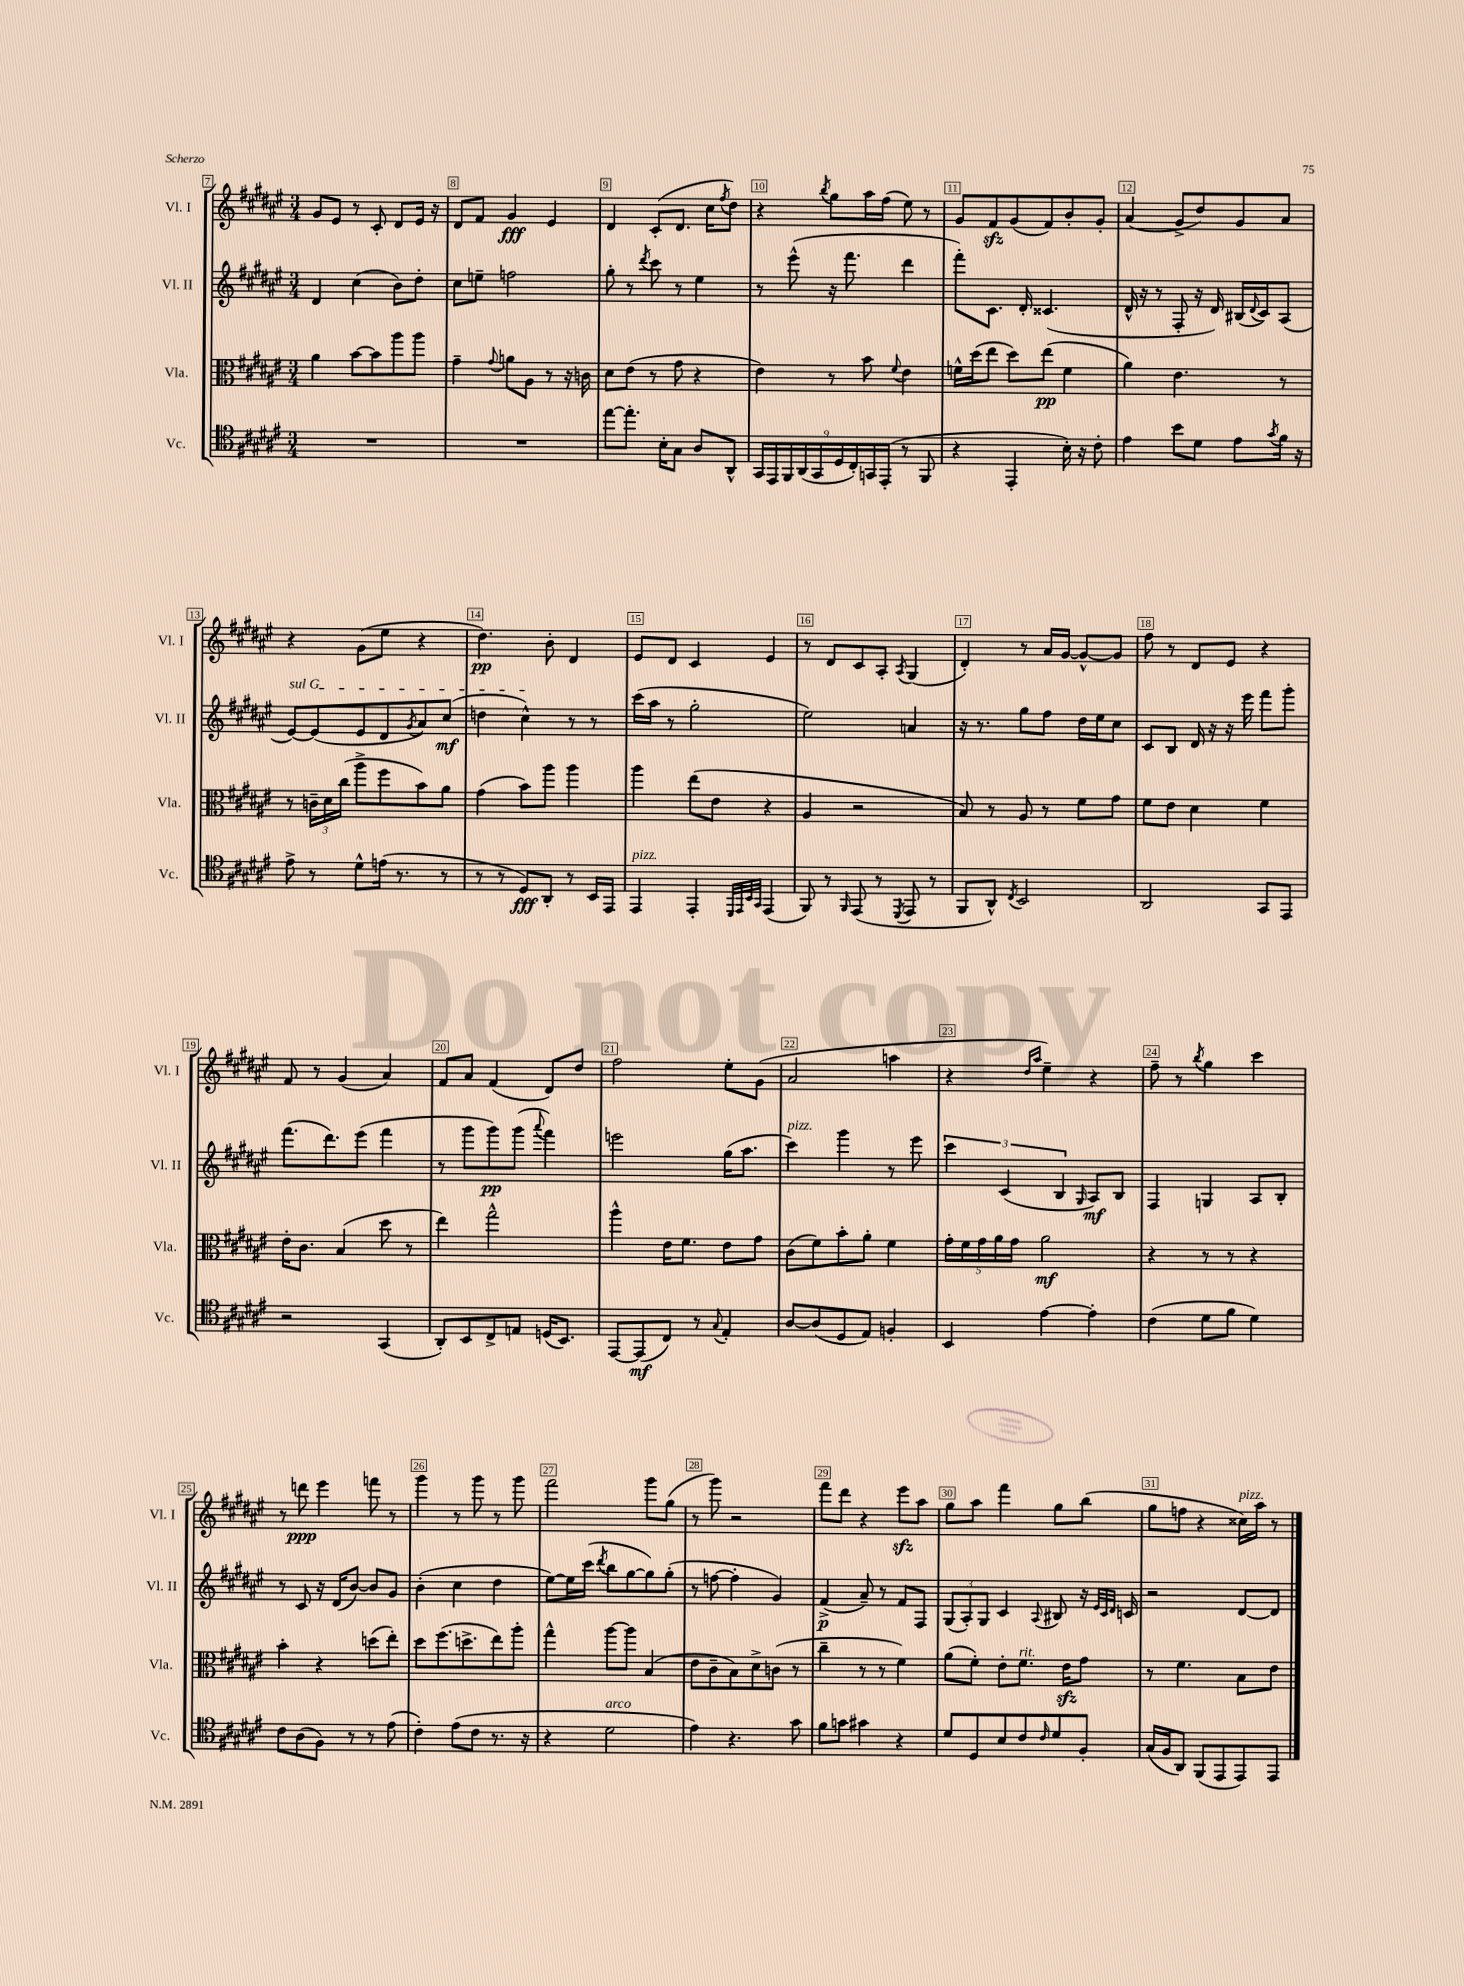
<<
\new StaffGroup <<
\new Staff = "s0" \with { instrumentName = "Vl. I" shortInstrumentName = "Vl. I" } {
    \clef treble \key fis \major \numericTimeSignature \time 3/4
    gis'8 eis'8 r8 cis'8-. dis'8 eis'16 r16 |
    dis'8 fis'8 gis'4\fff eis'4 |
    dis'4 cis'8-.( dis'8. cis''16 \acciaccatura { fis''8 } dis''8) |
    r4 \acciaccatura { b''8 } gis''8 ais''16 fis''16( eis''8) r8 |
    gis'8 fis'8\sfz gis'8( fis'8) b'8-. gis'8-. |
    ais'4( gis'8-> dis''8) gis'8 ais'8 |
    r4 gis'8( eis''8 r4 |
    dis''4.\pp) b'8-. dis'4 |
    eis'8 dis'8 cis'4 eis'4 |
    r8 dis'8 cis'8 ais8-. \acciaccatura { ais8 } gis4( |
    dis'4-.) r8 ais'16 gis'16~ gis'8~-^ gis'8 |
    fis''8 r8 dis'8 eis'8 r4 |
    fis'8 r8 gis'4( ais'4) |
    fis'8 ais'8 fis'4( dis'8) dis''8 |
    fis''2 eis''8-. gis'8( |
    ais'2 a''4 |
    r4 \grace { dis''16 ais''16 } eis''4--) r4 |
    fis''8-- r8 \acciaccatura { b''8 } gis''4 cis'''4 |
    r8 d'''8\ppp eis'''4 f'''8 r8 |
    gis'''4 r8 gis'''8 r8 gis'''8 |
    fis'''2 gis'''8 gis''8( |
    r8 gis'''8) r2 |
    fis'''8 dis'''8 r4 eis'''8\sfz ais''8 |
    gis''8 ais''8 fis'''4 gis''8 b''8( |
    gis''8 f''8 r4 cisis''16^\markup { \italic "pizz." }) ais''16 r8 \bar "|." |
}
\new Staff = "s1" \with { instrumentName = "Vl. II" shortInstrumentName = "Vl. II" } {
    \clef treble \key fis \major \numericTimeSignature \time 3/4
    dis'4 cis''4( b'8) dis''8-. |
    cis''8 e''8-- f''2 |
    gis''8-. r8 \acciaccatura { dis'''8 } cis'''8 r8 eis''4 |
    r8 eis'''8-^( r16 fis'''8. dis'''4 |
    fis'''8-.) cis'8. dis'16-. cisis'4.( |
    dis'16-^ r16 r8 fis8-. r16 dis'16) bis16( \appoggiatura { dis'8 } cis'16) ais8( |
    \once \override TextSpanner.bound-details.left.text = \markup { \italic "sul G" } eis'8~\startTextSpan) eis'8( eis'8 dis'8 \acciaccatura { gis'8 } ais'8) cis''8\mf( |
    d''4 cis''4-^\stopTextSpan) r8 r8 |
    cis'''16( ais''16 r8 gis''2-. |
    eis''2) a'4 |
    r16 r8. gis''8 fis''8 dis''16 eis''16 cis''8 |
    cis'8 b8 dis'16 r16 r16 eis'''16 fis'''8 gis'''8-. |
    fis'''8.( dis'''8.) eis'''8( fis'''4 |
    r8 gis'''8 gis'''8\pp) gis'''8( \appoggiatura { ais'''8 } fis'''4) |
    e'''2 gis''16( ais''8. |
    cis'''4^\markup { \italic "pizz." }) gis'''4 r8 eis'''8 |
    \tuplet 3/2 { cis'''4 cis'4( b4 } \grace { gis16 } ais8\mf) b8 |
    fis4 g4 ais8 b8-. |
    r8 cis'8 r16 dis'16( b'8~) b'8 gis'8 |
    b'4-.( cis''4 dis''4 |
    eis''8~) eis''16 cis'''16( \acciaccatura { dis'''8 } b''8 gis''8~ gis''8) gis''8-.( |
    r8 f''8~ f''4-. gis'4) |
    fis'4->\p( ais'8--) r8 fis'8 fis8 |
    \tuplet 3/2 { gis8( ais8-.) gis8 } cis'4 \appoggiatura { ais8 } bis8 r16 \grace { eis'32 cis'32 dis'32 } c'16 |
    r2 dis'8~ dis'8 \bar "|." |
}
\new Staff = "s2" \with { instrumentName = "Vla." shortInstrumentName = "Vla." } {
    \clef alto \key fis \major \numericTimeSignature \time 3/4
    ais'4 b'8~ b'8 ais''8 ais''8 |
    gis'4-- \appoggiatura { gis'8 } a'8 ais8 r8 r16 c'16 |
    dis'8 eis'8( r8 gis'8 r4 |
    eis'4) r8 b'8 \appoggiatura { fis'8 } eis'4 |
    f'16-^ dis''16( eis''8 dis''8) eis''8\pp( f'4 |
    ais'4) eis'4. r8 |
    r8 \tuplet 3/2 { c'16-- dis'16 cis''16( } ais''8-> fis''8 b'8) ais'8 |
    gis'4( b'8) ais''8 ais''4 |
    ais''4 eis''8( eis'8 r4 |
    ais4 r2 |
    b8) r8 ais8 r8 fis'8 gis'8 |
    fis'8 eis'8 dis'4 fis'4 |
    eis'16-. cis'8. b4( dis''8 r8 |
    eis''4) gis''2-^ |
    ais''4-^ eis'16 fis'8. eis'8 gis'8 |
    cis'8( fis'8) b'8-. ais'8-. fis'4 |
    \tuplet 5/4 { gis'16-. fis'16 gis'16 ais'16 gis'16 } ais'2\mf |
    r4 r8 r8 r4 |
    b'4-. r4 d''8( eis''8-.) |
    dis''8 fis''8.( d''8.-> eis''8) ais''8-. |
    gis''4-^ ais''8~ ais''8 b4( |
    eis'8 cis'8-- b8) dis'8-> c'8( r8 |
    cis''4-- r8 r8 fis'4) |
    ais'8( fis'8-.) eis'8-. fis'8.^\markup { \italic "rit." } eis'16\sfz gis'8 |
    r8 fis'4. b8 eis'8 \bar "|." |
}
\new Staff = "s3" \with { instrumentName = "Vc." shortInstrumentName = "Vc." } {
    \clef tenor \key fis \major \numericTimeSignature \time 3/4
    R2. |
    R2. |
    eis''8~ eis''8.-. b16-. gis8 ais8 ais,8-^ |
    \tuplet 9/8 { gis,16 eis,16 fis,16 ais,16( gis,16 dis16 cis16-.) g,16 eis,16-.( } r8 fis,8 |
    r4 eis,4-. b16-.) r16 cis'8-. |
    eis'4 b'8 dis'8 eis'8 \acciaccatura { gis'8 } fis'16 r16 |
    eis'8-> r8 dis'8-^ e'16( r8. r8 |
    r8 r8 dis8\fff) ais,8-. r8 b,16 eis,16 |
    eis,4^\markup { \italic "pizz." } eis,4-. \grace { dis,32 eis,32 b,32 gis,32 } eis,4( |
    fis,8) r8 \grace { fis,16 } eis,8( r8 \acciaccatura { dis,8 } eis,8 r8 |
    fis,8 ais,8-^) \acciaccatura { cis8 } b,2 |
    ais,2 gis,8 eis,8 |
    r2 gis,4( |
    ais,8-.) b,8 cis8-> e8 d16( b,8.) |
    eis,8~ eis,8\mf( cis8) r8 \appoggiatura { gis8 } eis4-. |
    ais8~ ais8( dis8 eis8) f4-. |
    b,4 eis'4~ eis'4-. |
    cis'4( dis'8 fis'8 dis'4) |
    cis'8 ais8( fis8) r8 r8 eis'8( |
    cis'4-.) eis'8( cis'8 r8. r16 |
    r4 dis'2^\markup { \italic "arco" } |
    eis'4) r4. gis'8 |
    fis'8 g'8 gis'4 r4 |
    dis'8 dis8 b8 cis'8 \grace { cis'16 } dis'8 fis8-. |
    gis16( fis16 ais,8) fis,8( eis,8 eis,8) eis,8 \bar "|." |
}
>>
>>
\layout { \context { \Score currentBarNumber = #7 \override BarNumber.break-visibility = ##(#f #t #t) barNumberVisibility = #all-bar-numbers-visible \override BarNumber.stencil = #(make-stencil-boxer 0.1 0.3 ly:text-interface::print) } }
